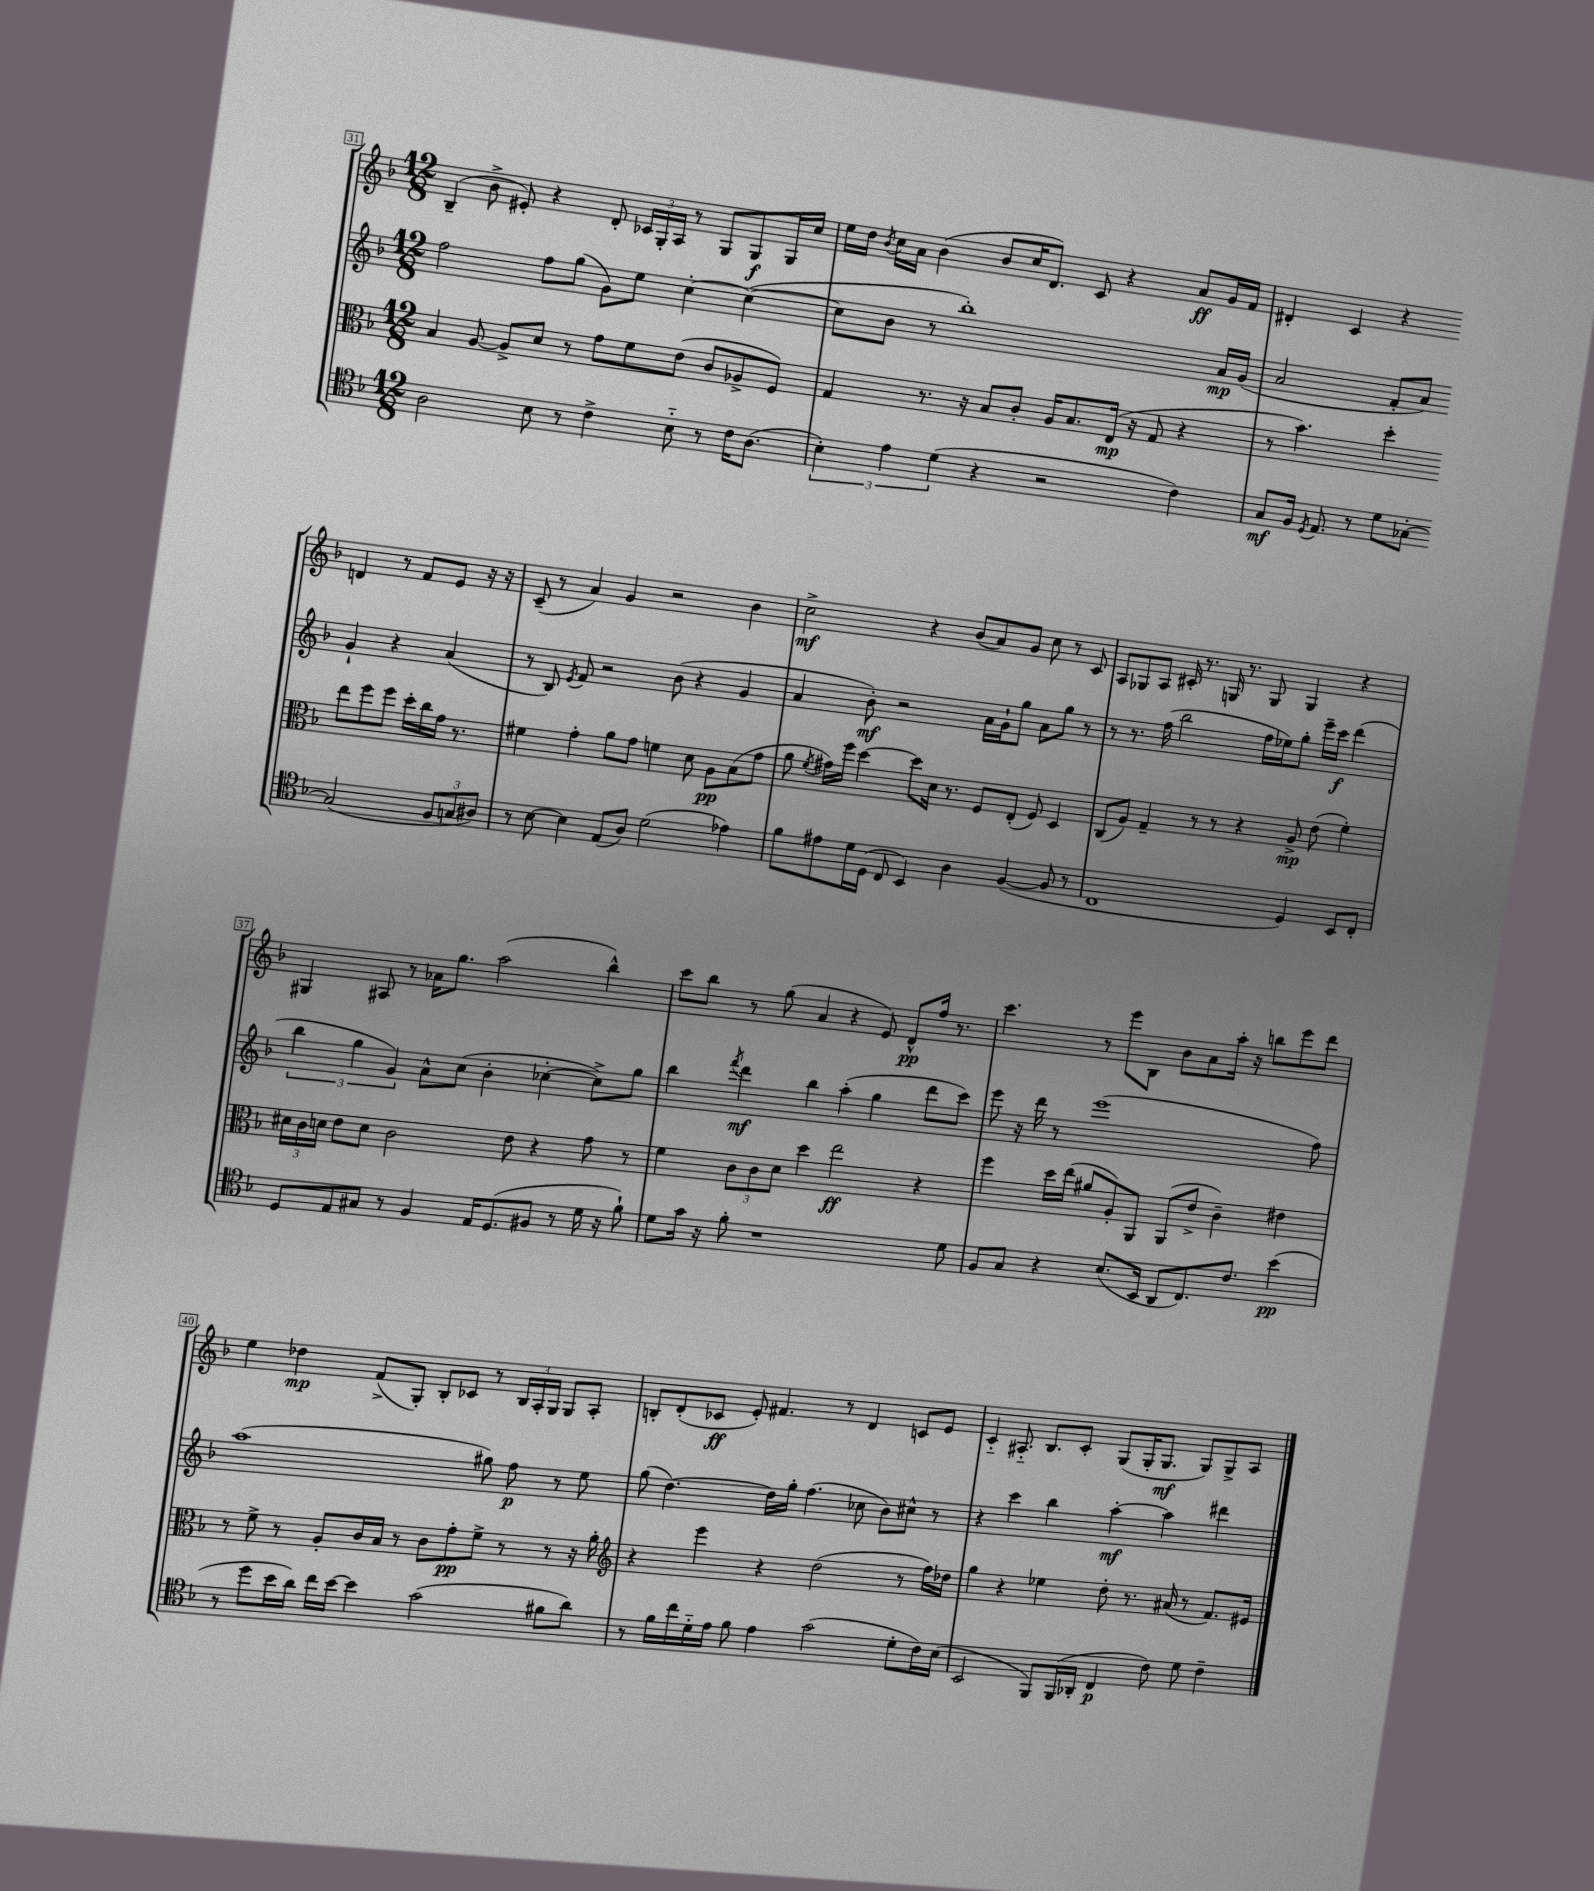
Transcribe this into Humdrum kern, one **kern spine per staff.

**kern	**kern	**kern	**kern
*staff4	*staff3	*staff2	*staff1
*clefC4	*clefC3	*clefG2	*clefG2
*k[b-]	*k[b-]	*k[b-]	*k[b-]
*M12/8	*M12/8	*M12/8	*M12/8
2A	4B-	2ff	(4B-~
.	[8A	.	8b-^
.	8A^]	.	8e#')
8B-	8d	8ff	4r
8r	8r	(8gg	.
4c^	8g	8g)	8d'
.	8f	8ee	24c-
.	.	.	24G'
.	.	.	24A
8B-'~	(8e	[4cc'	8r
8r	8c	.	8G
16c	8A-^	(4cc_	8G
(8.A	.	.	.
.	8F)	.	16G
.	.	.	16cc
=	=	=	=
6B-')	4G	8cc]	16ee
.	.	.	16dd
.	.	.	8qb-
.	.	8b-	16cc
6e	.	.	.
.	.	.	16a
.	8.r	8r	(4b-
(6d	.	.	.
.	.	1bb-')	.
.	16r	.	.
4r	8B-	.	8b-
.	8c'	.	16cc
.	.	.	8.d)
2r	16A	.	.
.	8.B-	.	.
.	.	.	8c
.	(16E	.	4r
.	16r	.	.
.	8G	.	.
4c)	4r	.	8a
.	.	16a	16g
.	.	(16g	16f
=	=	=	=
8G	8r	2a	4d#'
16F	4.b-)	.	.
8qD	.	.	.
8.E	.	.	.
.	.	.	4c
8r	.	.	.
8d	4dd'	8f'	4r
[8G-'	.	8a)	.
(2G-]	8ee	4g`	4d
.	8ff	.	.
.	8ff	4r	8r
.	16dd'	.	8f
.	16cc	.	.
12F	16g	(4a	8e
.	8.r	.	.
12G	.	.	.
.	.	.	16r
12A#)	.	.	.
.	.	.	16r
=	=	=	=
8r	4f#	8r	(8c~
[8B-	.	8B-)	8r
.	.	8qe	.
4B-]	4g'	8f	4a)
.	.	2r	.
(8E	8a	.	4g
8A)	8g	.	.
(2d	4f	.	2r
.	.	(8b-	.
.	8d	4r	.
.	8A	.	.
4e-)	(8B-	4g	4b-
.	8g	.	.
=	=	=	=
8f	8a	4a	2cc^
.	8qf	.	.
8e#	16g#)	.	.
.	16ff	.	.
16d	[4dd	8b-')	.
(16D	.	.	.
8C	.	2r	.
4BB-)	8dd]	.	4r
.	16d	.	.
.	8.r	.	.
4A	.	.	(8b-
.	8F	16a	8a)
.	.	16g`	.
([4F	(8E'	8gg	8g
.	8F)	8a	8cc
8F]	4D	8gg	8r
8r	.	8r	8c
=	=	=	=
1C	(8C	8r	8A
.	8A)	8.r	8G-
.	4G~	.	8A
.	.	(16ff	.
.	.	2bb-	16c#'
.	.	.	8.r
.	8r	.	.
.	8r	.	16G
.	.	.	8.r
.	4r	.	.
.	.	16ff	8G
.	.	16ee-)	.
4D)	8A^	8gg'	4G
.	(8e	16eee~	.
.	.	16ccc	.
8BB-	4f')	(4ddd	4r
8C'	.	.	.
=	=	=	=
8D	24d#	6bb-	4G#
.	24c	.	.
.	24d	.	.
8E	8e	.	.
.	.	6gg	.
8G#	8d	.	8A#
.	.	6g)	.
8r	2c	.	8r
4F	.	8a^^	16a-
.	.	.	8.gg
.	.	(8cc	.
16E	.	4b-'	(2aa
(8.D	.	.	.
.	8e	.	.
8F#	4r	[4cc-'	.
8r	.	.	.
16d	8g	8cc-^])	4bb-^^)
16r	.	.	.
8f`)	8r	8gg	.
=	=	=	=
8d	4f	4bb-	8ccc
16g	.	.	8bb-
16r	.	.	.
.	.	8qfff	.
8f'	12c	4ddd	8r
.	12c	.	.
1r	.	.	(8gg
.	12d	.	.
.	4dd	4bb-	4a
.	2ee	(4aa'	4r
.	.	4gg	8e)
.	.	.	8d^^
.	4r	8ddd	16ff
.	.	.	8.r
8d	.	8ccc)	.
=	=	=	=
8F	4ff	8eee	4.ccc
8G	.	16r	.
.	.	16ddd	.
4r	16dd	8r	.
.	(16ee	.	.
.	8a#	(1eee	8r
(8.B-	8A')	.	8eee
.	8AA	.	8B-
16BB-	.	.	.
8AA	(8AA	.	8b-
8.C)	8e^	.	8a
.	4c~)	.	16aa'
8.c	.	.	16r
.	.	.	8bb
(4b-	4e#	.	8eee
.	.	8ff)	8ddd
=	=	=	=
8r	8r	(1aa	4ee
8dd	8f^	.	.
16b-	8r	.	4dd-
16a)	.	.	.
16cc	8A'	.	.
[16b-	.	.	.
4b-]	16c	.	(8f^
.	16B-	.	.
.	8r	.	8G')
(2g	8c	.	8B-'
.	8g'	.	8c-
.	8f^	8gg#)	8r
.	8r	8ff	24B-
.	.	.	24A'
.	.	.	24G
8f#	8r	8r	8G
8a)	16r	8ee	8A'
.	16a'	.	.
=	=	=	=
*	*clefG2	*	*
8r	4r	(8gg	8B'
16f	.	[4.dd)	(8d'
16cc	.	.	.
16d'~	4eee	.	8c-
16e	.	.	.
8f	.	.	8e')
4e	4r	16dd]	4.f#
.	.	16gg'	.
.	.	(4.ff	.
(2g	(2dd	.	.
.	.	.	8r
.	.	8cc-	4d
.	.	8b-)	.
8d'	8r	8cc#^^	8c
16c)	16ff)	8r	8e
(16B-	16dd-	.	.
=	=	=	=
2BB-	4gg	4r	4c'~
.	4r	4ccc	8.A#'~
.	.	.	8.B-
8FF)	4ee-	4bb-	.
(16FF	.	.	8c'
16AA-'	.	.	.
4C	8dd'	[4aa'	(8G
.	8.r	.	16G'
.	.	.	8.G
8c)	.	4aa]	.
.	(16a#	.	.
8d	8r	.	8G)
4c~	8.f)	4ddd#	8G^
.	.	.	8A#
.	16e#	.	.
==	==	==	==
*-	*-	*-	*-
